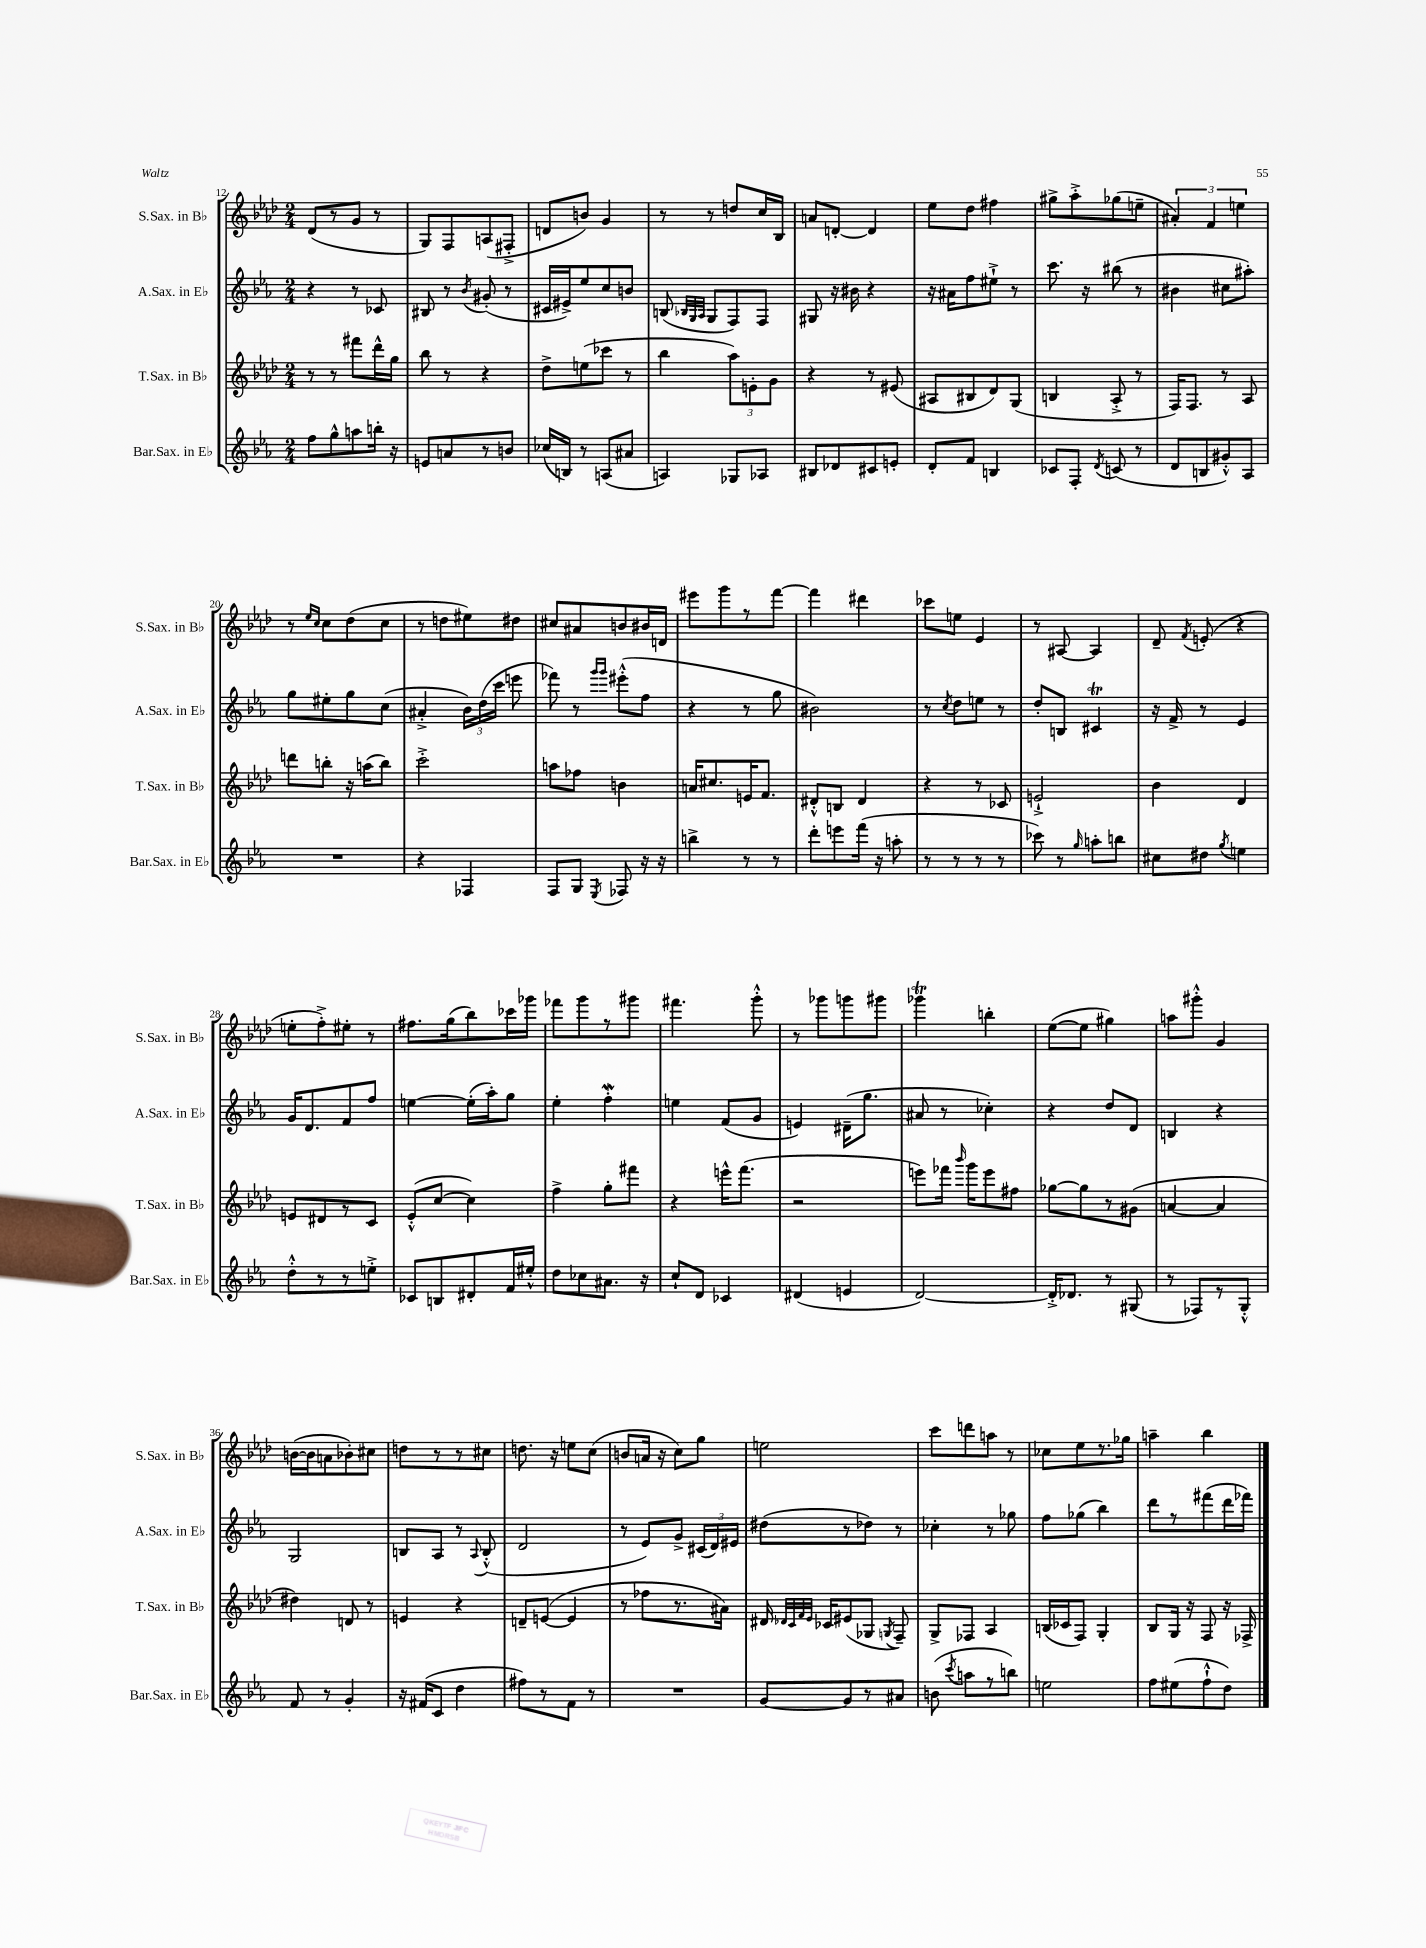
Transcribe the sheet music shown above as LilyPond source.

<<
\new StaffGroup <<
\new Staff = "s0" \with { instrumentName = "S.Sax. in Bb" shortInstrumentName = "S.Sax. in Bb" } {
    \clef treble \key aes \major \numericTimeSignature \time 2/4
    \autoBeamOff des'8[( r8 g'8] r8 |
    g8[) f8 a8( fis8]-.-> |
    d'8[ b'8]) g'4 |
    r8 r8 d''8[ c''16 bes16] |
    a'8[ d'8]~-. d'4 |
    ees''8[ des''8] fis''4 |
    gis''8[-> aes''8-.-> ges''8( e''8]-- |
    \tuplet 3/2 { ais'4-.) f'4 e''4 } |
    r8 \grace { ees''16[ c''16] } c''8[ des''8( c''8] |
    r8 d''8[ eis''8) dis''8] |
    cis''8[ ais'8 b'8 bis'16 d'16] |
    eis'''8[ g'''8 r8 f'''8]~ |
    f'''4 dis'''4 |
    ces'''8[ e''8] ees'4 |
    r8 ais8~ ais4 |
    des'8-- \acciaccatura { f'8 } e'8-.( r4 |
    e''8[-. f''8-.->) eis''8]-. r8 |
    fis''8.[ g''16( bes''8) ces'''16 ges'''16] |
    fes'''8[ g'''8 r8 gis'''8] |
    fis'''4. g'''8-.-^ |
    r8 ges'''8[ g'''8 gis'''8] |
    ges'''4\trill b''4-. |
    ees''8[~( ees''8] gis''4) |
    a''8[ gis'''8]-.-^ g'4 |
    b'16[~( b'16 a'8 bes'8-.) cis''8] |
    d''8[ r8 r8 cis''8] |
    d''8. r16 e''8[ c''8]( |
    b'8[ a'16] r16 c''8[) g''8] |
    e''2 |
    c'''8[ d'''8 a''8] r8 |
    ces''8[ ees''8 r8. ges''16] |
    a''4-- bes''4 \bar "|." |
}
\new Staff = "s1" \with { instrumentName = "A.Sax. in Eb" shortInstrumentName = "A.Sax. in Eb" } {
    \clef treble \key ees \major \numericTimeSignature \time 2/4
    \autoBeamOff r4 r8 ces'8 |
    bis8 r8 \acciaccatura { bes'8 } gis'8-.( r8 |
    cis'16[ eis'16->) ees''8 c''8 b'8] |
    b8( \grace { bes32[ g32 aes32] } g8[ f8) f8] |
    gis8 r16 bis'16 r4 |
    r16 ais'16[ f''8 eis''8]-!-> r8 |
    c'''8. r16 bis''8( r8 |
    bis'4 cis''8[ ais''8]-.) |
    g''8[ eis''8-. g''8 c''8]( |
    ais'4-.-> \tuplet 3/2 { bes'16[) d''16( c'''16] } e'''8 |
    fes'''8) r8 \grace { g'''16[ g'''16] } eis'''8[-.-^( f''8] |
    r4 r8 g''8 |
    bis'2) |
    r8 \acciaccatura { c''8 } d''8[ e''8] r8 |
    d''8[-. b8] cis'4\trill |
    r16 f'16-> r8 ees'4 |
    g'16[ d'8. f'8 f''8] |
    e''4~ e''16[-.( aes''16-.) g''8] |
    ees''4-. f''4-.\mordent |
    e''4 f'8[( g'8] |
    e'4) dis'16[--( g''8.] |
    ais'8 r8 ces''4-.) |
    r4 d''8[ d'8] |
    b4 r4 |
    g2 |
    b8[ aes8] r8 \appoggiatura { aes8 } b8-.-^( |
    d'2 |
    r8 ees'8[) g'8]-> \tuplet 3/2 { cis'16[( d'16) eis'16] } |
    dis''8[( r8 des''8]) r8 |
    ces''4-. r8 ges''8 |
    f''8[ ges''8]( bes''4) |
    d'''8[ r8 fis'''8( d'''16 fes'''16]) \bar "|." |
}
\new Staff = "s2" \with { instrumentName = "T.Sax. in Bb" shortInstrumentName = "T.Sax. in Bb" } {
    \clef treble \key aes \major \numericTimeSignature \time 2/4
    \autoBeamOff r8 r8 fis'''8[ des'''16-^ g''16] |
    bes''8 r8 r4 |
    des''8[-> e''8( ces'''8] r8 |
    bes''4 \tuplet 3/2 { aes''8[) e'8-. g'8] } |
    r4 r8 eis'8( |
    ais8[ bis8 des'8) g8]( |
    b4 aes8-.-> r8 |
    f16[) f8.] r8 aes8 |
    d'''8[ b''8]-. r16 a''16[( b''8]) |
    c'''2-.-> |
    a''8[ fes''8] b'4 |
    a'16[ cis''8. e'16 f'8.] |
    dis'8[-.-^ b8] dis'4 |
    r4 r8 ces'8 |
    e'2-!-> |
    bes'4 des'4 |
    e'8[ dis'8 r8 c'8] |
    ees'8[-.-^( c''8]~ c''4) |
    f''4-> g''8[-. fis'''8] |
    r4 e'''16[-^ f'''8.]( |
    r2 |
    e'''8[) fes'''16] \grace { bes'''16 } g'''16[ e'''8 fis''8] |
    ges''8[~ ges''8 r8 gis'8]( |
    a'4~ a'4 |
    dis''4) d'8 r8 |
    e'4 r4 |
    d'8[-- e'8]~( e'4 |
    r8 fes''8[ r8. ais'16]) |
    dis'16 \grace { des'32[ c'32 f'32 ees'32] } ces'16[ eis'8( ges8] \acciaccatura { g8 } f8--) |
    g8[-> fes8] aes4 |
    b16[( ces'16 f8]) g4-. |
    bes8[ g16] r16 f8 r16 fes16-> \bar "|." |
}
\new Staff = "s3" \with { instrumentName = "Bar.Sax. in Eb" shortInstrumentName = "Bar.Sax. in Eb" } {
    \clef treble \key ees \major \numericTimeSignature \time 2/4
    \autoBeamOff f''8[ g''8-^ a''8 b''16]-. r16 |
    e'8[ a'8 r8 b'8] |
    ces''16[( b16]) r8 a8[( ais'8] |
    a4) ges8[ aes8] |
    bis8[ des'8 cis'8 e'8]-. |
    d'8[-. f'8] b4 |
    ces'8[ f8]-. \acciaccatura { d'8 } c'8( r8 |
    d'8[ b8 gis'8-.-^) aes8] |
    R2 |
    r4 fes4 |
    f8[ g8] \acciaccatura { ees8 } fes8 r16 r16 |
    b''4-> r8 r8 |
    d'''8[-. e'''8 f'''16]( r16 a''8-. |
    r8 r8 r8 r8 |
    ces'''8) r8 \grace { g''16 } a''8[-. b''8] |
    cis''8[ dis''8] \acciaccatura { g''8 } e''4 |
    d''8[-.-^ r8 r8 e''8]-.-> |
    ces'8[ b8 dis'8-. f'16 eis''16]-.-^ |
    d''8[ ces''8 ais'8.] r16 |
    c''8[-! d'8] ces'4 |
    dis'4( e'4 |
    d'2~) |
    d'16[-.-> des'8.] r8 gis8( |
    r8 fes8[) r8 g8]-.-^ |
    f'8 r8 g'4-. |
    r16 fis'16[( c'8] d''4 |
    fis''8[) r8 f'8] r8 |
    R2 |
    g'8[~ g'8 r8 ais'8] |
    b'8( \acciaccatura { c'''8 } a''8[ r8 b''8]) |
    e''2 |
    f''8[ eis''8( f''8-!-^ d''8]) \bar "|." |
}
>>
>>
\layout { \context { \Score currentBarNumber = #12 } }
